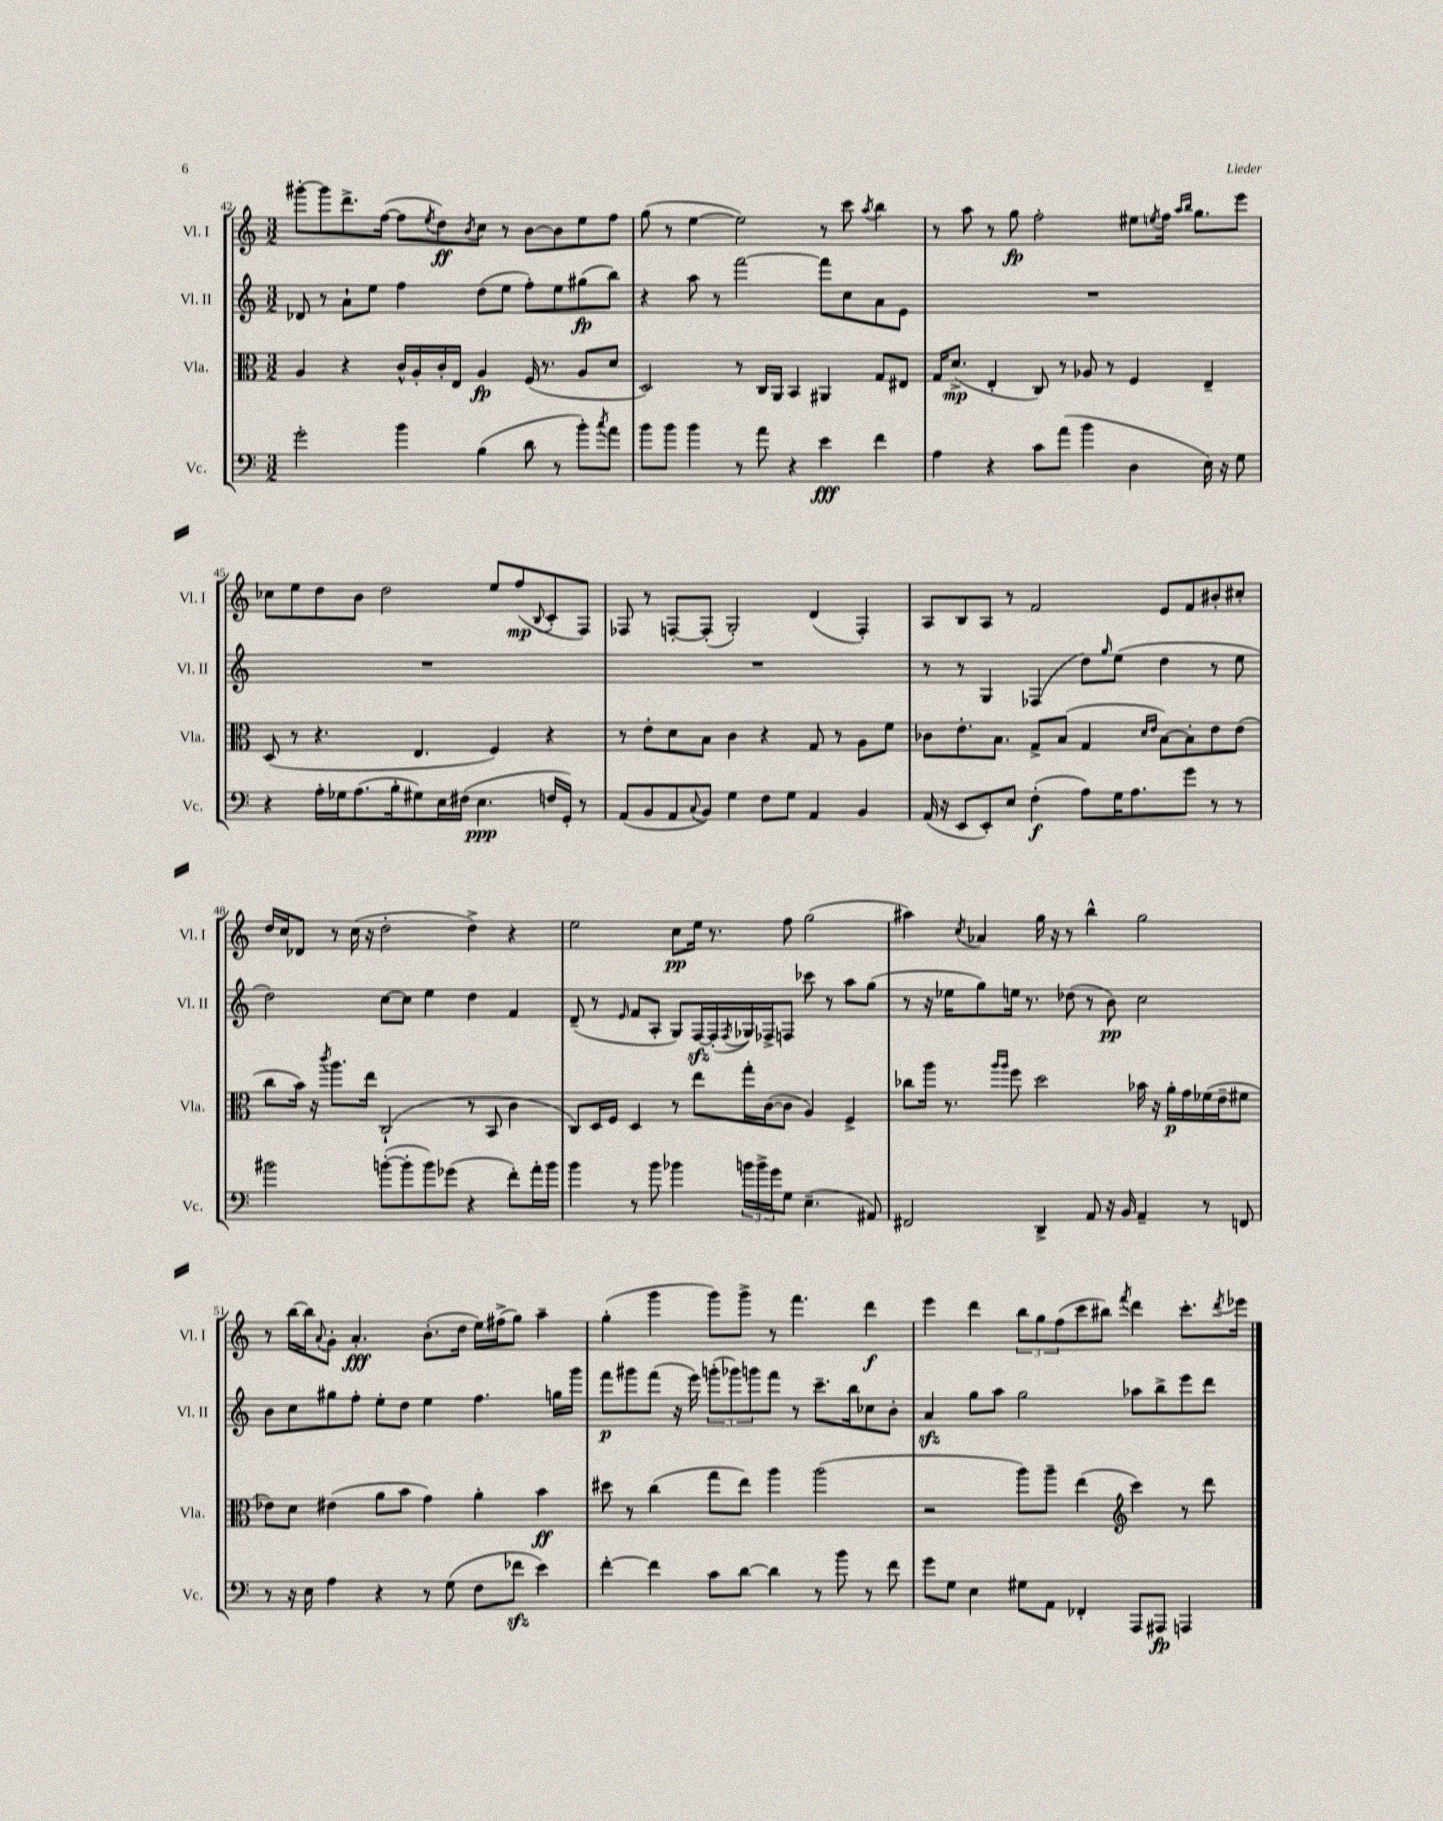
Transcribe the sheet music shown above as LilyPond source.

<<
\new StaffGroup <<
\new Staff = "s0" \with { instrumentName = "Vl. I" shortInstrumentName = "Vl. I" } {
    \clef treble \key c \major \numericTimeSignature \time 3/2
    gis'''8~-. gis'''8 d'''8.-> f''16~( f''8 \acciaccatura { e''8 } d''8\ff) \acciaccatura { b'8 } c''8 r8 b'8~ b'8 e''8 f''8 |
    g''8( r8 e''4~ e''2) r8 c'''8 \acciaccatura { a''8 } b''4 |
    r8 a''8 r8 g''8\fp f''2-. eis''8 \acciaccatura { e''8 } f''16 \grace { a''16 b''16 } g''8. e'''8 |
    ces''8 e''8 d''8 b'8 d''2 e''8 f''8\mp( \appoggiatura { b8 } c'8-. f8) |
    fes8 r8 f8~-. f8-.( g2-.) d'4( f4-.) |
    a8 b8 a8 r8 f'2 e'8 f'8 bis'8-. cis''8-. |
    d''16 c''16 des'8 r8 c''16( r16 d''2-. d''4->) r4 |
    e''2 c''8\pp e''16 r8. f''8 g''2( |
    ais''4) \acciaccatura { c''8 } aes'4 g''16 r16 r8 b''4-^ g''2 |
    r8 b''16~ b''16 \appoggiatura { a'8 } g'8-. a'4.-.\fff b'8.-.( d''16 e''16) fis''16->( g''8) a''4-- |
    g''4-.( g'''4 g'''8) g'''8-> r8 f'''4. d'''4\f |
    e'''4 d'''4 \tuplet 3/2 { b''8 g''8 f''8( } c'''8 bis''8) \acciaccatura { f'''8 } d'''4 c'''8.-. \acciaccatura { d'''8 } ees'''16 \bar "|." |
}
\new Staff = "s1" \with { instrumentName = "Vl. II" shortInstrumentName = "Vl. II" } {
    \clef treble \key c \major \numericTimeSignature \time 3/2
    des'8 r8 a'8-! e''8 f''4 d''8( e''8 f''8-.) e''8 gis''8\fp( b''8) |
    r4 a''8 r8 f'''2~ f'''8 c''8 a'8 e'8 |
    R1. |
    R1. |
    R1. |
    r8 r8 g4 fes4( d''8) \grace { g''16 } e''8( d''4 r8 e''8 |
    d''2) c''8~ c''8 e''4 d''4 f'4 |
    d'8--( r8 \grace { e'16 } f'8 a8-. g8) f16~\sfz f16-.( \acciaccatura { f8 } ges16) fes16-> f8 ces'''8 r8 a''8 g''8( |
    r8 r16 ees''16 g''8) e''16 r8. des''8( r8 b'8\pp) c''2 |
    b'8 c''8 gis''8 f''8-. e''8-. d''8 e''4 f''4. g''16 g'''16 |
    f'''8\p gis'''8 f'''8( r16 e'''16) \tuplet 3/2 { g'''8-.( ges'''8) g'''8 } f'''8 r8 c'''8.-- b''16 ces''8 b'8-. |
    a'4\sfz g''8 a''8 g''2 aes''8 b''8-> e'''8 d'''8 \bar "|." |
}
\new Staff = "s2" \with { instrumentName = "Vla." shortInstrumentName = "Vla." } {
    \clef alto \key c \major \numericTimeSignature \time 3/2
    a4 r4 c'16-^ a16-. c'16-. e16 a4\fp f16( r8. a8 d'8 |
    d2) r8 c16 a,16 b,4 ais,4 g8 eis8 |
    g16 d'8.->\mp( e4-. c8) r8 aes8 r8 f4 e4-- |
    d8( r8 r4. e4. f4) r4 |
    r8 e'8-. d'8 b8 c'4 r4 g8 r8 a8 f'8 |
    ces'8 e'8.-. b8. g8-> b8( g4 \grace { d'16 e'16 } b8~) b8-. e'8 e'8( |
    c''8 b'16) r16 \acciaccatura { c'''8 } a''8. e''16 c2-!( r8 b,8 c'4 |
    c8) d16 f16 d4 r8 e''8 g''16-. c'16~( c'8 a4) f4-> |
    ces''8 a''16 r8. \grace { a''16 a''16 } f''8 d''2 bes'16 r16 a'16-.\p g'16 fes'16( e'16-- fis'8 |
    ees'8) d'8 eis'4( a'8 b'8 g'4) a'4-. b'4\ff |
    dis''8 r8 c''4( g''8 e''8) a''4 a''2( |
    r2 a''8) a''8-- e''4( \clef treble c'''4) r8 d'''8 \bar "|." |
}
\new Staff = "s3" \with { instrumentName = "Vc." shortInstrumentName = "Vc." } {
    \clef bass \key c \major \numericTimeSignature \time 3/2
    g'2-. b'4 b4( d'8 r8 b'8-.) \acciaccatura { c''8 } a'8 |
    b'8 b'8 b'4 r8 a'8 r4 e'4\fff f'4 |
    a4 r4 c'8 a'8( b'4 d4 e16) r16 g8 |
    r4 a16-. ges16 a8.( b16-. gis8) e16 fis16( e4.\ppp f16 g,16-.) r8 |
    a,8( b,8 a,8 \appoggiatura { c8 } b,8) g4 f8 g8 a,4 b,4 |
    a,16( r16 e,8 e,8-.) e8 f4-.\f( a8) g16 a8. g'8 r8 r8 |
    bis'2 b'8~-.( b'8-. b'8) ges'8( r4 f'8-.) a'16-. b'16 |
    b'4 r8 b'8 bes'4 \tuplet 3/2 { b'16 b'16-> g'16 } g8 e4.--( ais,8) |
    fis,2 d,4-> a,8 r16 b,16 a,4-- r8 f,8 |
    r8 r16 e16 a4 r4 r8 g8( f8 fes'8\sfz e'4) |
    f'4~-. f'4 c'8 d'8~ d'4 r8 b'8 r8 f'8 |
    g'8 g8 e4 gis8 a,8 fes,4-. a,,8 ais,,8\fp a,,4 \bar "|." |
}
>>
>>
\layout { \context { \Score currentBarNumber = #42 } }
